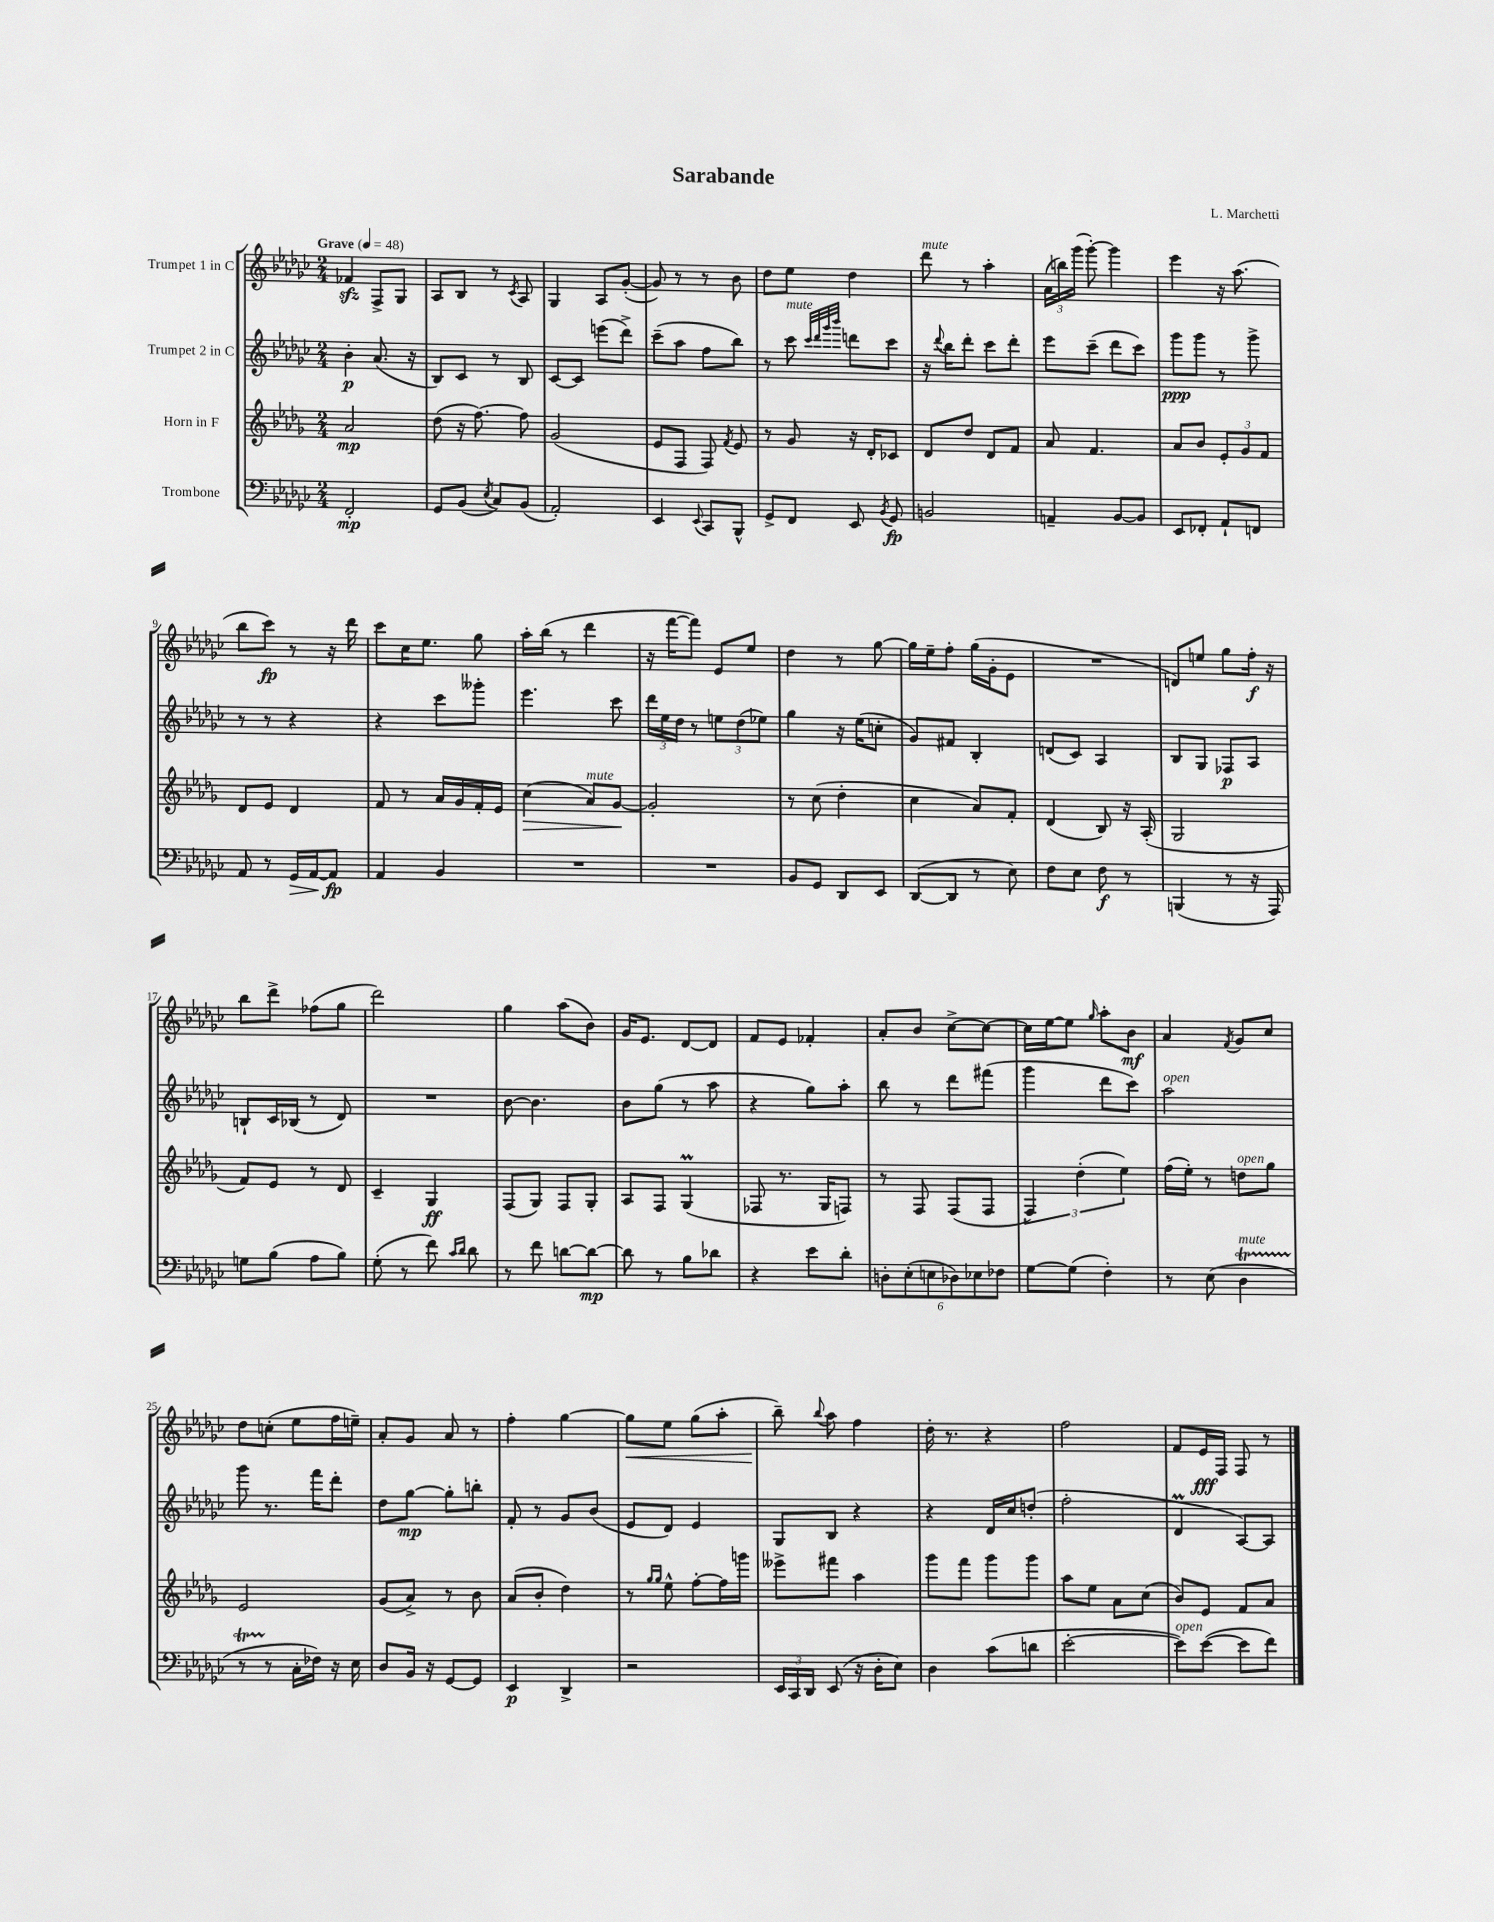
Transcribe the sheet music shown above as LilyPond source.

\header { title = "Sarabande" composer = "L. Marchetti" }
<<
\new StaffGroup <<
\new Staff = "s0" \with { instrumentName = "Trumpet 1 in C" } {
    \clef treble \key ges \major \numericTimeSignature \time 2/4 \tempo "Grave" 4 = 48
    \autoBeamOff fes'4\sfz f8[-> ges8] |
    aes8[ bes8] r8 \acciaccatura { ces'8 } aes8 |
    ges4 aes8[ ges'8]~-.( |
    ges'8) r8 r8 bes'8 |
    des''8[ ees''8] des''4 |
    des'''8^\markup { \italic "mute" } r8 aes''4-. |
    \tuplet 3/2 { aes'16[( b''16) ges'''16]( } ges'''8~-.) ges'''4 |
    ees'''4 r16 aes''8.( |
    bes''8[ ces'''8]\fp) r8 r16 des'''16 |
    ces'''8[ ces''16 ees''8.] ges''8 |
    aes''16[-. bes''16]( r8 des'''4 |
    r16 f'''16[~ f'''8]) ees'8[ ees''8] |
    des''4 r8 ges''8~ |
    ges''16[ ees''16-- f''8]-. ges''16[( ges'16-. ees'8] |
    R2 |
    d'8[) e''8] ges''8[ f''16]-.\f r16 |
    bes''8[ des'''8]-> fes''8[( ges''8] |
    des'''2) |
    ges''4 aes''8[( bes'8]) |
    ges'16[ ees'8.] des'8[~ des'8] |
    f'8[ ees'8] fes'4-. |
    aes'8[-. bes'8] ces''8[~-> ces''8]~ |
    ces''16[ ees''16~ ees''8] \grace { ges''16 } aes''8[-. bes'8]\mf |
    aes'4 \acciaccatura { f'8 } ges'8[ ces''8] |
    des''8[ c''8]-.( ees''8[ f''16 e''16]--) |
    aes'8[-. ges'8] aes'8 r8 |
    f''4-. ges''4~ |
    ges''8[\< ees''8] ges''8[( aes''8]-. |
    bes''8--\!) \appoggiatura { bes''8 } aes''8 f''4 |
    des''16-. r8. r4 |
    f''2 |
    f'8[ ees'16\fff f16] f8 r8 \bar "|." |
}
\new Staff = "s1" \with { instrumentName = "Trumpet 2 in C" } {
    \clef treble \key ges \major \numericTimeSignature \time 2/4
    \autoBeamOff bes'4-.\p aes'8.( r16 |
    bes8[) ces'8] r8 bes8 |
    ces'8[~ ces'8] e'''8[( des'''8]->) |
    ces'''8[--( aes''8] f''8[ bes''8]) |
    r8 ces'''8^\markup { \italic "mute" } \grace { ces'''32[ des'''32 ges'''32 bes'''32] } d'''8[ ces'''8] |
    r16 \appoggiatura { des'''8 } bes''16[ des'''8]-. ces'''8[ des'''8]-. |
    ees'''8[ ces'''8]--( des'''8[ ces'''8]) |
    ges'''8[\ppp ges'''8] r8 ges'''8-> |
    r8 r8 r4 |
    r4 ces'''8[ geses'''8]-. |
    ees'''4. ces'''8 |
    \tuplet 3/2 { des'''16[ ees''16 des''16] } r8 \tuplet 3/2 { e''8[ des''8( ees''8]) } |
    ges''4 r16 ees''16[( c''8]-. |
    ges'8[) fis'8] bes4-. |
    d'8[( ces'8]) aes4 |
    bes8[ ges8] fes8[\p aes8] |
    b8[-! ces'16 bes16]( r8 des'8) |
    R2 |
    bes'8~ bes'4. |
    bes'8[ ges''8]( r8 aes''8 |
    r4 ges''8[) aes''8]-. |
    bes''8 r8 des'''8[ fis'''8]( |
    ges'''4 des'''8[ ces'''8]) |
    aes''2^\markup { \italic "open" } |
    ges'''8 r8. f'''16[ des'''8]-. |
    des''8[ ges''8]~\mp ges''8[-. b''8]-. |
    f'8-. r8 ges'8[ bes'8]( |
    ees'8[ des'8]) ees'4 |
    ges8[ bes8] r4 |
    r4 des'16[ ces''16 d''8]-.( |
    f''2-. |
    des'4\prall aes8[~) aes8] \bar "|." |
}
\new Staff = "s2" \with { instrumentName = "Horn in F" } {
    \clef treble \key des \major \numericTimeSignature \time 2/4
    \autoBeamOff aes'2\mp |
    des''8( r16 f''8.~) f''8 |
    ges'2( |
    ees'8[ f8] f8) \acciaccatura { f'8 } ees'8 |
    r8 ges'8 r16 des'16[-. ces'8] |
    des'8[ des''8] des'8[ f'8] |
    aes'8 f'4. |
    aes'8[ bes'8] \tuplet 3/2 { ees'8[-. ges'8 f'8] } |
    des'8[ ees'8] des'4 |
    f'8 r8 aes'16[ ges'16 f'16-. ees'16] |
    c''4\>( aes'8[^\markup { \italic "mute" }) ges'8]~\! |
    ges'2-. |
    r8 c''8( des''4-. |
    c''4 aes'8[) f'8]-. |
    des'4( bes8) r16 aes16-.( |
    ges2 |
    f'8[) ees'8] r8 des'8 |
    c'4-- ges4\ff |
    f8[( ges8]) f8[ ges8]-. |
    aes8[ f8] ges4\prall( |
    fes8 r8. ges16[ f8]) |
    r8 f8 f8[( f8] |
    \tuplet 3/2 { f4) des''4-.( ees''4) } |
    f''16[( ees''16]-.) r8 d''8[^\markup { \italic "open" } ges''8] |
    ees'2 |
    ges'8[( aes'8]->) r8 bes'8 |
    aes'8[( bes'8]-. des''4) |
    r8 \grace { ges''16[ ges''16] } ees''8-^ f''8[~-. f''16 g'''16] |
    eeses'''8[-> fis'''8] aes''4 |
    ges'''8[ f'''8] ges'''8[ ges'''8] |
    aes''8[ ees''8] aes'8[ c''8]( |
    bes'8[) ees'8] f'8[ aes'8] \bar "|." |
}
\new Staff = "s3" \with { instrumentName = "Trombone" } {
    \clef bass \key ges \major \numericTimeSignature \time 2/4
    \autoBeamOff f,2-.\mp |
    ges,8[ bes,8]( \acciaccatura { ees8 } ces8[) bes,8]( |
    aes,2-.) |
    ees,4 \appoggiatura { ees,8 } ces,8[ bes,,8]-^ |
    ges,8[-> f,8] ees,8 \acciaccatura { bes,8 } ges,8\fp |
    b,2 |
    a,4-- bes,8[~ bes,8] |
    ees,8[ fes,8]-. aes,8[-! f,8] |
    aes,8 r8 ges,16[\> aes,16~ aes,8]\fp\! |
    aes,4 bes,4 |
    R2 |
    R2 |
    bes,8[ ges,8] des,8[ ees,8] |
    des,8[~( des,8] r8 ees8) |
    f8[ ees8] f8\f r8 |
    b,,4( r8 r16 aes,,16) |
    g8[ bes8]( aes8[ bes8]) |
    ges8-.( r8 f'8) \grace { ces'16[ des'16] } des'8 |
    r8 f'8 d'8[~ d'8]~\mp |
    d'8 r8 bes8[ des'8] |
    r4 ees'8[ des'8]-. |
    \tuplet 6/4 { d8[-. ees8-.( e8 des8) ees8 fes8] } |
    ges8[~ ges8]( f4-.) |
    r8 ees8( des4\startTrillSpan^\markup { \italic "mute" } |
    r8 r8\stopTrillSpan ces16[-. fes16]) r16 ees16 |
    des8[ bes,16] r16 ges,8[~ ges,8] |
    ees,4\p des,4-> |
    r2 |
    \tuplet 3/2 { ees,16[ ces,16 des,16] } ees,8( r16 des16[-. ees8]) |
    des4 ces'8[( d'8] |
    ees'2~-. |
    ees'8[^\markup { \italic "open" }) ees'8]~( ees'8[ f'8]) \bar "|." |
}
>>
>>
